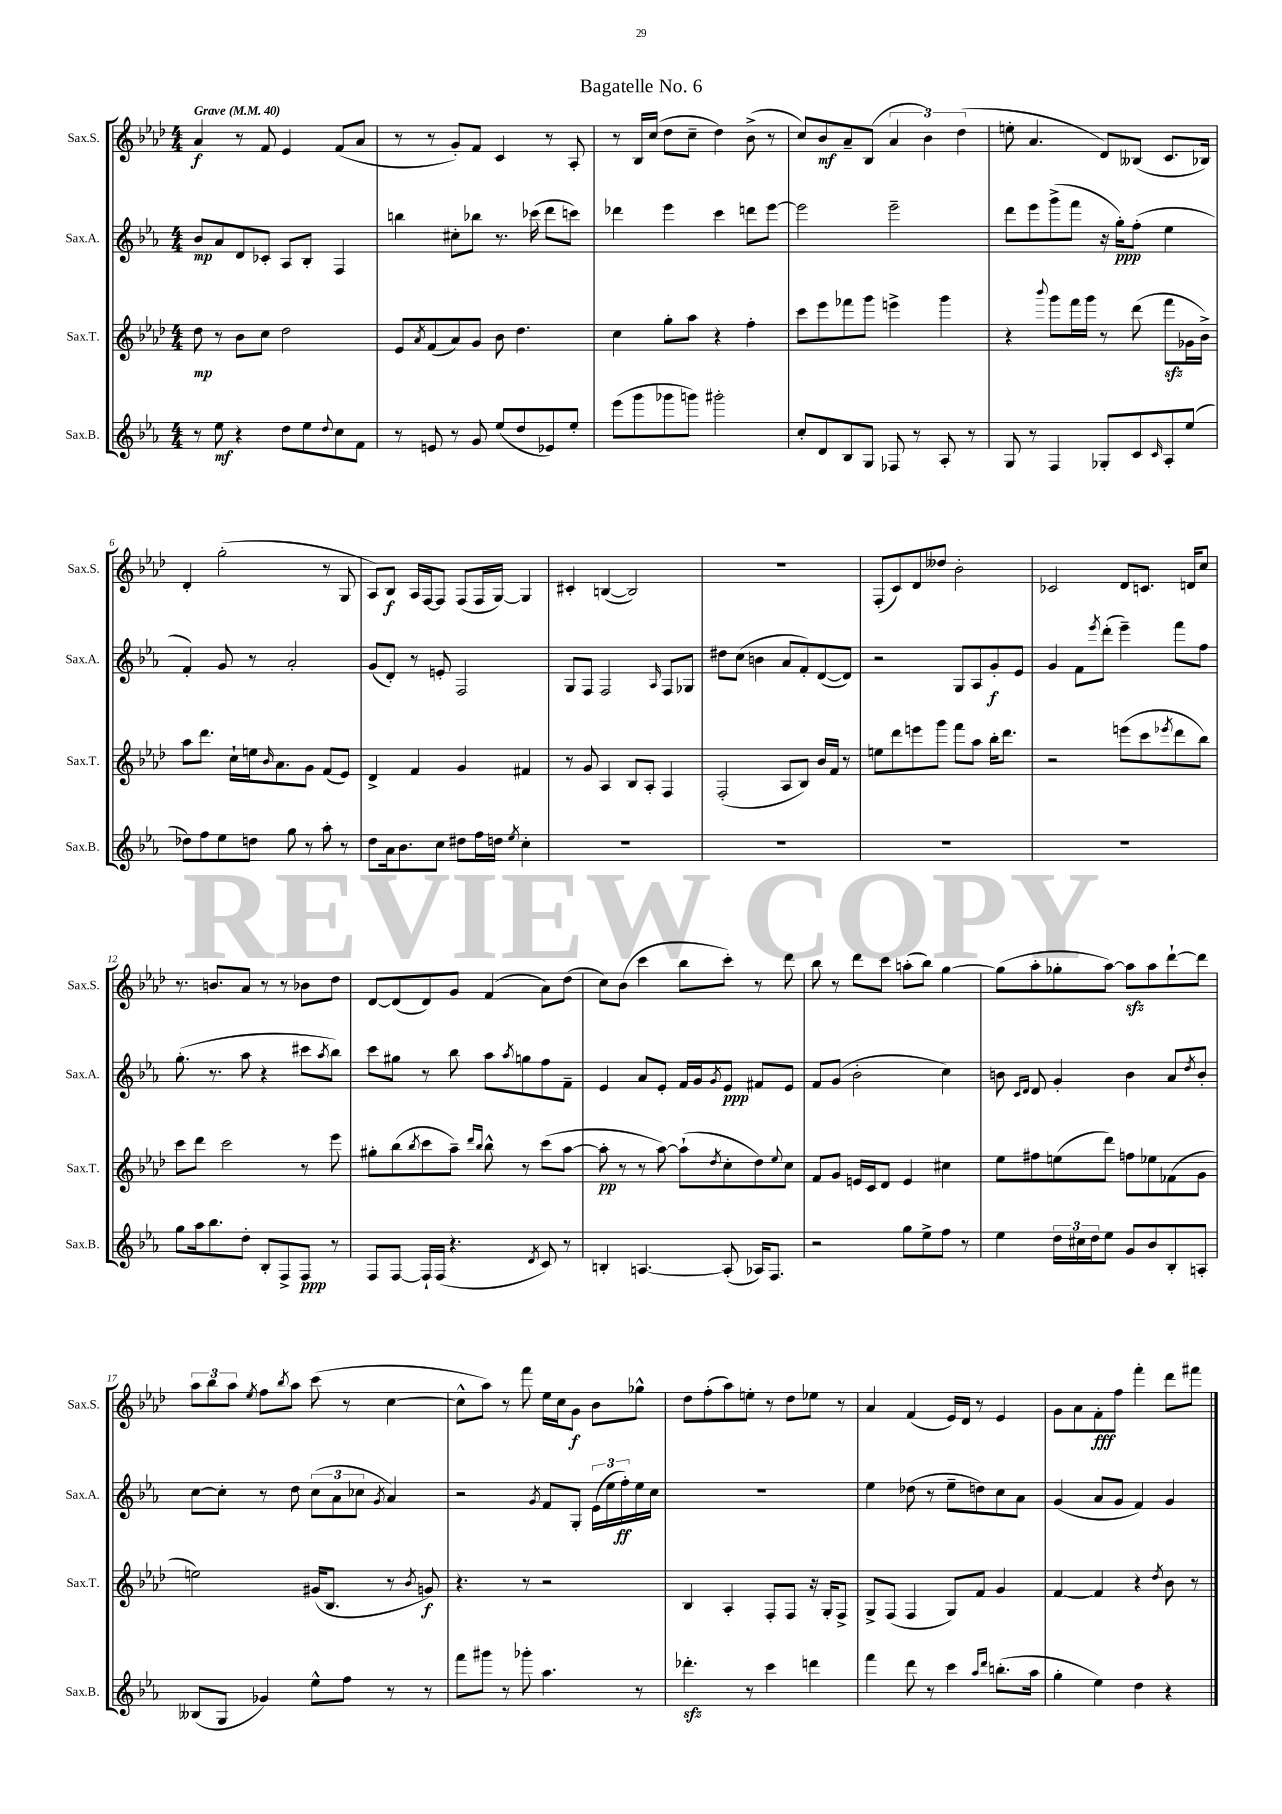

**kern	**dynam	**kern	**dynam	**kern	**dynam	**kern	**dynam
*part4	*part4	*part3	*part3	*part2	*part2	*part1	*part1
*staff4	*staff4	*staff3	*staff3	*staff2	*staff2	*staff1	*staff1
*I"Sax.B.	*	*I"Sax.T.	*	*I"Sax.A.	*	*I"Sax.S.	*
*I'Sax.B.	*	*I'Sax.T.	*	*I'Sax.A.	*	*I'Sax.S.	*
*clefG2	*	*clefG2	*	*clefG2	*	*clefG2	*
*k[b-e-a-]	*	*k[b-e-a-d-]	*	*k[b-e-a-]	*	*k[b-e-a-d-]	*
*M4/4	*	*M4/4	*	*M4/4	*	*M4/4	*
*MM40	*	*MM40	*	*MM40	*	*MM40	*
=1	=1	=1	=1	=1	=1	=1	=1
!	!	!	!	!	!	!LO:TX:a:B:t=Grave	!
8r	.	8dd-\	mp	8b-/L	mp	4a-/	f
8ee-\	mf	8r	.	8a-/	.	.	.
4r	.	8b-\L	.	8d/	.	8r	.
.	.	8cc\J	.	8c-X'/J	.	8f/	.
8dd\L	.	2dd-\	.	8A-/L	.	4e-/	.
8ee-\	.	.	.	8B-'/J	.	.	.
8qqdd/	.	.	.	.	.	.	.
8cc\	.	.	.	4F/	.	(8f/L	.
8f\J	.	.	.	.	.	8a-/J	.
=2	=2	=2	=2	=2	=2	=2	=2
8r	.	8e-/L	.	4bbn\	.	8r	.
.	.	8qa-/	.	.	.	.	.
8en/	.	(8f/	.	.	.	8r	.
8r	.	8a-/)	.	8cc#X'\L	.	8g'/L)	.
8g/	.	8g/J	.	8bb-X\J	.	8f/J	.
(8ee-/L	.	8b-\	.	8.r	.	4c/	.
8dd/	.	4.dd-\	.	.	.	.	.
.	.	.	.	(16ccc-X\	.	.	.
8e-X/)	.	.	.	8ddd\L	.	8r	.
8ee-'/J	.	.	.	8cccn\J)	.	8A-'/	.
=3	=3	=3	=3	=3	=3	=3	=3
(8eee-\L	.	4cc\	.	4ddd-X\	.	8r	.
8ggg\	.	.	.	.	.	16B-/LL	.
.	.	.	.	.	.	(16cc/JJ	.
8ggg-X\	.	8gg'\L	.	4eee-\	.	8dd-\L	.
8gggn\J)	.	8aa-\J	.	.	.	8cc~\J	.
2ggg#X'\	.	4r	.	4ccc\	.	4dd-\)	.
.	.	4ff'\	.	8dddn\L	.	(8b-^\	.
.	.	.	.	[8eee-\J	.	8r	.
=4	=4	=4	=4	=4	=4	=4	=4
8cc'/L	.	8ccc\L	.	2eee-\]	.	8cc/L)	.
8d/	.	8eee-\	.	.	.	8b-/	mf
8B-/	.	8fff-X\	.	.	.	8a-~/	.
8G/J	.	8ggg\J	.	.	.	(8B-/J	.
8F-X/	.	4eeen^\	.	2eee-~\	.	6a-/	.
8r	.	.	.	.	.	.	.
.	.	.	.	.	.	6b-\)	.
8A-'/	.	4ggg\	.	.	.	.	.
.	.	.	.	.	.	(6dd-\	.
8r	.	.	.	.	.	.	.
=5	=5	=5	=5	=5	=5	=5	=5
8G/	.	4r	.	8ddd\L	.	8een'\	.
8r	.	.	.	8eee-\	.	4.a-/	.
.	.	8qqbbb-/	.	.	.	.	.
4F/	.	8ggg\L	.	(8ggg^\	.	.	.
.	.	16fff\L	.	8fff\J	.	.	.
.	.	16ggg\JJ	.	.	.	.	.
8G-X'/L	.	8r	.	16r	.	8d-/L)	.
.	.	.	.	16gg'\KL)	ppp	.	.
8c/	.	(8ddd-\	.	(8ff'\J	.	(8B--X/J	.
16qqc/	.	.	.	.	.	.	.
8A-'/	.	8fffzz\L	.	4ee-\	.	8.c/L	.
(8ee-/J	.	16g-X\L	.	.	.	.	.
.	.	16b-^\JJ)	.	.	.	16B-X/Jk)	.
!!LO:LB:g=z
=6	=6	=6	=6	=6	=6	=6	=6
8dd-X\L)	.	8aa-\L	.	4f'/)	.	4d-'/	.
8ff\	.	8.ddd-\J	.	.	.	.	.
8ee-\	.	.	.	8g/	.	(2gg'\	.
.	.	16cc`\LL	.	.	.	.	.
8ddn\J	.	16een\J	.	8r	.	.	.
.	.	16qqb-/	.	.	.	.	.
.	.	8.a-\	.	.	.	.	.
8gg\	.	.	.	2a-'/	.	.	.
8r	.	8g\J	.	.	.	.	.
8aa-'\	.	(8f/L	.	.	.	8r	.
8r	.	8e-/J)	.	.	.	8G/	.
=7	=7	=7	=7	=7	=7	=7	=7
8dd\L	.	4d-^/	.	(8g/L	.	8A-/L)	.
16a-\k	.	.	.	8d'/J)	.	8B-/J	f
8.b-\	.	.	.	.	.	.	.
.	.	4f/	.	8r	.	16A-/LL	.
.	.	.	.	.	.	[16F/J	.
8cc\J	.	.	.	8en'/	.	8F/J]	.
8dd#X\L	.	4g/	.	2F/	.	(8F/L	.
16ff\L	.	.	.	.	.	16F/L	.
16ddn\JJ	.	.	.	.	.	[16G/JJ)	.
8qee-/	.	.	.	.	.	.	.
4cc'\	.	4f#X/	.	.	.	4G/]	.
=8	=8	=8	=8	=8	=8	=8	=8
1r	.	8r	.	8G/L	.	4c#X'/	.
.	.	8g/	.	8F/J	.	.	.
.	.	4A-/	.	2F/	.	([4Bn/	.
.	.	8B-/L	.	.	.	2B/])	.
.	.	8A-'/J	.	.	.	.	.
.	.	.	.	16qqA-/	.	.	.
.	.	4F/	.	8F/L	.	.	.
.	.	.	.	8G-X/J	.	.	.
=9	=9	=9	=9	=9	=9	=9	=9
1r	.	(2F'/	.	8dd#X\L	.	1r	.
.	.	.	.	(8cc\J	.	.	.
.	.	.	.	4bn\	.	.	.
.	.	8A-/L	.	8a-/L	.	.	.
.	.	8B-/J)	.	8f'/)	.	.	.
.	.	16b-/LL	.	([8d/	.	.	.
.	.	16f/JJ	.	.	.	.	.
.	.	8r	.	8d/J])	.	.	.
=10	=10	=10	=10	=10	=10	=10	=10
1r	.	8een\L	.	2r	.	(8F'/L	.
.	.	8ddd-\	.	.	.	8c/)	.
.	.	8eeen\	.	.	.	8d-/	.
.	.	8ggg\J	.	.	.	8dd--X/J	.
.	.	8fff\L	.	8G/L	.	2b-'\	.
.	.	8aa-\J	.	8A-/	.	.	.
.	.	16bb-'\KL	.	8g'/	f	.	.
.	.	8.ddd-\J	.	.	.	.	.
.	.	.	.	8e-/J	.	.	.
=11	=11	=11	=11	=11	=11	=11	=11
1r	.	2r	.	4g/	.	2c-X/	.
.	.	.	.	8f\L	.	.	.
.	.	.	.	8qeee-/	.	.	.
.	.	.	.	(8ddd'\J	.	.	.
.	.	(8eeen\L	.	4eee-~\)	.	8d-/L	.
.	.	8ccc\	.	.	.	8.cn/J	.
.	.	8qeee-X/	.	.	.	.	.
.	.	8ddd-\	.	8fff\L	.	.	.
.	.	.	.	.	.	16dn/KL	.
.	.	8bb-\J)	.	8ff\J	.	8cc/J	.
!!LO:LB:g=z
=12	=12	=12	=12	=12	=12	=12	=12
8gg\L	.	8ccc\L	.	(8.gg'\	.	8.r	.
16aa-\k	.	8ddd-\J	.	.	.	.	.
8.bb-\	.	.	.	8.r	.	8.bn/L	.
.	.	2ccc\	.	.	.	.	.
8dd'\J	.	.	.	8aa-\	.	8a-/J	.
8B-'/L	.	.	.	4r	.	8r	.
8F^/	.	.	.	.	.	8r	.
8F/J	ppp	8r	.	8ccc#X\L	.	8b-X\L	.
.	.	.	.	8qaa-/	.	.	.
8r	.	8eee-\	.	8bb-\J)	.	8dd-\J	.
=13	=13	=13	=13	=13	=13	=13	=13
8F/L	.	8gg#X'\L	.	8ccc\L	.	[8d-/L	.
[8F/J	.	(8bb-\	.	8gg#X\J	.	(8d-/]	.
.	.	8qbb-/	.	.	.	.	.
16F`/LL]	.	8ccc\	.	8r	.	8d-/)	.
(16F/JJ	.	.	.	.	.	.	.
4.r	.	8aa-~\J)	.	8bb-\	.	8g/J	.
.	.	16qqddd-/LL	.	.	.	.	.
.	.	16qqbb-/JJ	.	.	.	.	.
.	.	8bb-^^\	.	8aa-\L	.	(4f/	.
.	.	.	.	8qaa-/	.	.	.
.	.	8r	.	8ggn\	.	.	.
8qd/	.	.	.	.	.	.	.
8c/)	.	(8ccc\L	.	8ff\	.	8a-\L)	.
8r	.	[8aa-\J	.	8f~\J	.	(8dd-\J	.
=14	=14	=14	=14	=14	=14	=14	=14
4Bn'/	.	8aa-'\]	pp	4e-/	.	8cc\L)	.
.	.	8r	.	.	.	(8b-\J	.
[4.An/	.	8r	.	8a-/L	.	4ccc\	.
.	.	[8aa-\)	.	8e-'/J	.	.	.
.	.	(8aa-`\L]	.	16f/LL	.	8bb-\L	.
.	.	.	.	16g/J	.	.	.
.	.	8qdd-/	.	8qg/	.	.	.
(8A'/]	.	8cc'\	.	8e-/J	ppp	8ccc'\J)	.
16A-X/KL)	.	8dd-\)	.	8f#X/L	.	8r	.
8.F/J	.	.	.	.	.	.	.
.	.	8qqee-/	.	.	.	.	.
.	.	8cc\J	.	8e-/J	.	8ddd-\	.
=15	=15	=15	=15	=15	=15	=15	=15
2r	.	8f/L	.	8f/L	.	8bb-\	.
.	.	8g/J	.	(8g/J	.	8r	.
.	.	16en/LL	.	2b-'\	.	8ddd-\L	.
.	.	16c/J	.	.	.	.	.
.	.	8d-/J	.	.	.	8ccc\J	.
8gg\L	.	4e/	.	.	.	(8aan'\L	.
8ee-^\	.	.	.	.	.	8bb-\J)	.
8ff\J	.	4cc#X\	.	4cc\)	.	[4gg\	.
8r	.	.	.	.	.	.	.
=16	=16	=16	=16	=16	=16	=16	=16
4ee-\	.	8ee-\L	.	8bn\	.	(8gg\L]	.
.	.	.	.	16qqc/LL	.	.	.
.	.	.	.	16qqd/JJ	.	.	.
.	.	8ff#X\	.	8d/	.	8aa-'\	.
24dd\LL	.	(8een\	.	4g'/	.	8gg-X'\	.
24cc#X\	.	.	.	.	.	.	.
24dd\J	.	.	.	.	.	.	.
8ee-\J	.	8ddd-\J)	.	.	.	[8aa-\J)	.
8g/L	.	8ffn\L	.	4b\	.	8aa-zz\L]	.
8b-/	.	8ee-X\	.	.	.	8aa-\	.
8B-'/	.	(8f-X\	.	8a-/L	.	[8ddd-`\	.
.	.	.	.	8qdd/	.	.	.
8An'/J	.	8g\J	.	8b'/J	.	8ddd-\J]	.
!!LO:LB:g=z
=17	=17	=17	=17	=17	=17	=17	=17
(8B--X/L	.	2een\)	.	[8cc\L	.	12aa-\L	.
.	.	.	.	.	.	12bb-\	.
8G/J	.	.	.	8cc'\J]	.	.	.
.	.	.	.	.	.	12aa-\J	.
.	.	.	.	.	.	8qee-/	.
4g-X/)	.	.	.	8r	.	8ff\L	.
.	.	.	.	.	.	8qbb-/	.
.	.	.	.	8dd\	.	8aa-\J	.
8ee-^^\L	.	(16g#X/KL	.	(12cc\L	.	(8ccc\	.
.	.	8.B-/J	.	.	.	.	.
.	.	.	.	12a-\	.	.	.
8ff\J	.	.	.	.	.	8r	.
.	.	.	.	12cc-X\J	.	.	.
.	.	.	.	8qg/	.	.	.
8r	.	8r	.	4a-/)	.	[4cc\	.
.	.	8qb-/	.	.	.	.	.
8r	.	8gn/)	f	.	.	.	.
=18	=18	=18	=18	=18	=18	=18	=18
8fff\L	.	4.r	.	2r	.	8cc^^\L]	.
8ggg#X\J	.	.	.	.	.	8aa-\J)	.
8r	.	.	.	.	.	8r	.
8ggg-X'\	.	8r	.	.	.	8fff\	.
.	.	.	.	8qg/	.	.	.
4.aa-\	.	2r	.	8f/L	.	16ee-\LL	.
.	.	.	.	.	.	16cc\J	.
.	.	.	.	8G'/J	.	8g\J	f
.	.	.	.	(24e-\LL	.	8b-\L	.
.	.	.	.	24ee-\	.	.	.
.	.	.	.	24ff'\)	ff	.	.
8r	.	.	.	16ee-\	.	8gg-X^^\J	.
.	.	.	.	16cc\JJ	.	.	.
=19	=19	=19	=19	=19	=19	=19	=19
4.ddd-Xzz'\	.	4B-/	.	1r	.	8dd-\L	.
.	.	.	.	.	.	(8ff'\	.
.	.	4A-'/	.	.	.	8aa-\)	.
8r	.	.	.	.	.	8een'\J	.
4ccc\	.	8F'/L	.	.	.	8r	.
.	.	8F/J	.	.	.	8dd-\L	.
4dddn\	.	16r	.	.	.	8ee-X\J	.
.	.	16G'/KL	.	.	.	.	.
.	.	8F^/J	.	.	.	8r	.
=20	=20	=20	=20	=20	=20	=20	=20
4fff\	.	8G^/L	.	4ee-\	.	4a-/	.
.	.	(8F/J	.	.	.	.	.
8ddd\	.	4F/	.	(8dd-X\	.	(4f/	.
8r	.	.	.	8r	.	.	.
4ccc\	.	8G/L)	.	8ee-~\L	.	16e-/LL)	.
.	.	.	.	.	.	16d-/JJ	.
.	.	8f/J	.	8ddn\)	.	8r	.
16qqaa-/LL	.	.	.	.	.	.	.
16qqddd/JJ	.	.	.	.	.	.	.
(8.bbn'\L	.	4g/	.	8cc\	.	4e-/	.
.	.	.	.	8a-\J	.	.	.
16aa-\Jk	.	.	.	.	.	.	.
=21	=21	=21	=21	=21	=21	=21	=21
4gg'\	.	[4f/	.	(4g/	.	8g\L	.
.	.	.	.	.	.	8a-\	.
4ee-\)	.	4f/]	.	8a-/L	.	8f'\	fff
.	.	.	.	8g/J	.	8ff\J	.
4dd\	.	4r	.	4f/)	.	4fff'\	.
.	.	8qdd-/	.	.	.	.	.
4r	.	8b-\	.	4g/	.	8ddd-\L	.
.	.	8r	.	.	.	8fff#X\J	.
==	==	==	==	==	==	==	==
*-	*-	*-	*-	*-	*-	*-	*-
